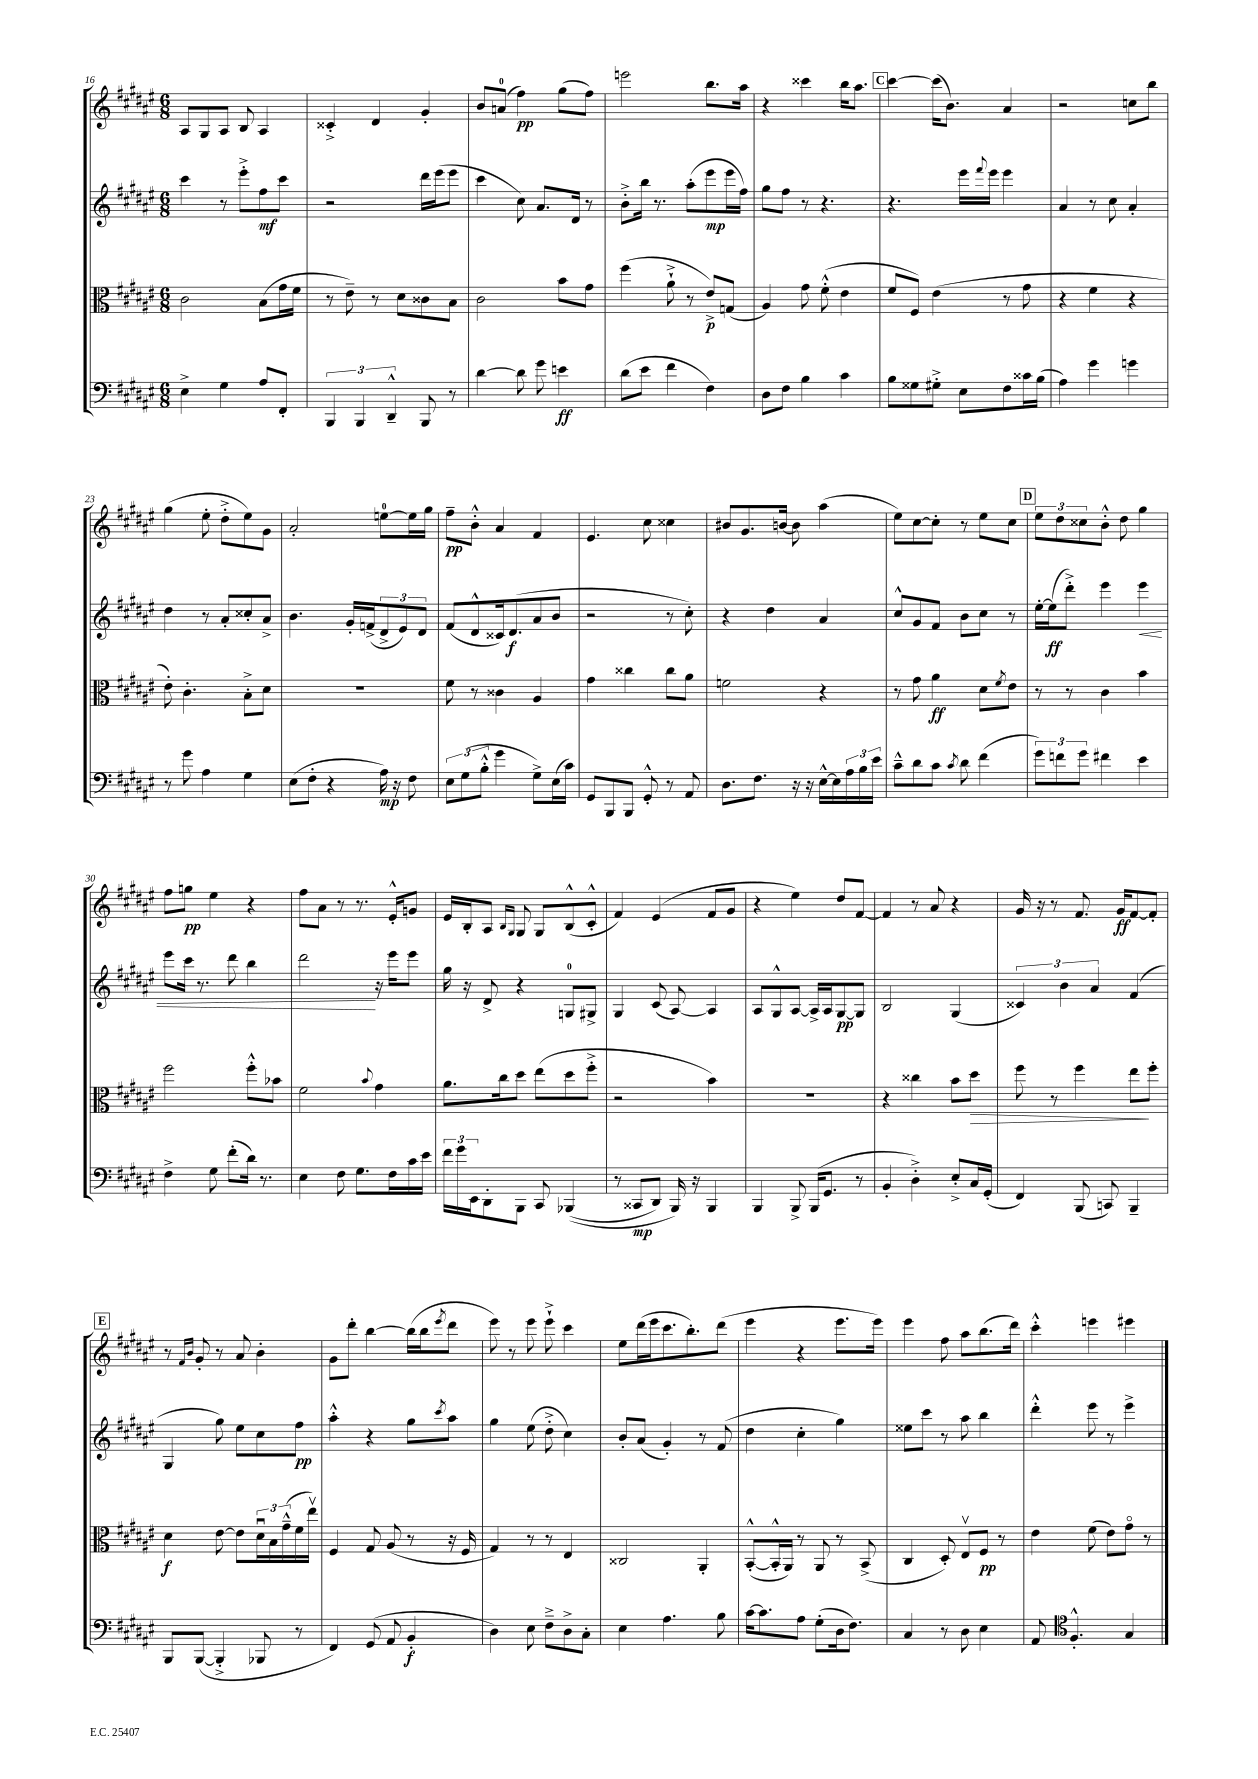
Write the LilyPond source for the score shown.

<<
\new StaffGroup <<
\new Staff = "s0" {
    \clef treble \key fis \major \numericTimeSignature \time 6/8
    ais8 gis8 ais8 b8 ais4 |
    cisis'4-.-> dis'4 gis'4-. |
    b'8 a'8-0( fis''4\pp) gis''8( fis''8) |
    e'''2 b''8. ais''16 |
    r4 cisis'''4 b''16 ais''8. |
    \mark \markup { \box "C" } cis'''4~ cis'''16( b'8.) ais'4 |
    r2 c''8 b''8 |
    gis''4( eis''8-. dis''8-.-> eis''8) gis'8 |
    ais'2-. e''8-0~ e''16 gis''16 |
    fis''8--\pp b'8-.-^ ais'4 fis'4 |
    eis'4. cis''8 cisis''4 |
    bis'8 gis'8. b'16~ b'8 ais''4( |
    eis''8) cis''8~ cis''8-. r8 eis''8 cis''8 |
    \mark \markup { \box "D" } \tuplet 3/2 { eis''8 dis''8 cisis''8 } b'8-.-^ dis''8 gis''4 |
    fis''8 g''8\pp eis''4 r4 |
    fis''8 ais'8 r8 r8. eis'16-.-^ g'8 |
    eis'16 b16-. ais8 \grace { b16 gis16 } gis8 gis8 b8-^( cis'8-.-^ |
    fis'4) eis'4( fis'8 gis'8 |
    r4 eis''4) dis''8 fis'8~ |
    fis'4 r8 ais'8 r4 |
    gis'16 r16 r8 fis'8. gis'16\ff fis'8~ fis'8-. |
    \mark \markup { \box "E" } r8 \grace { fis'16 b'16 } gis'8-. r8 ais'8 b'4-. |
    gis'8 dis'''8-. b''4~ b''16( b''16 \acciaccatura { eis'''8 } dis'''8 |
    eis'''8) r8 eis'''8 eis'''8-!-> cis'''4 |
    eis''8 dis'''16( eis'''16 cis'''8. b''8.-.) dis'''8( |
    eis'''4 r4 eis'''8. eis'''16) |
    eis'''4 fis''8 ais''8 b''8.( dis'''16) |
    cis'''4-.-^ e'''4 eis'''4 \bar "|." |
}
\new Staff = "s1" {
    \clef treble \key fis \major \numericTimeSignature \time 6/8
    cis'''4 r8 eis'''8-.-> fis''8\mf cis'''8 |
    r2 dis'''16 eis'''16( eis'''8 |
    cis'''4 cis''8) ais'8. dis'16 r8 |
    b'8-.-> b''16 r8. ais''8-.( eis'''8\mp eis'''16 fis''16) |
    gis''8 fis''8 r8 r4. |
    \mark \markup { \box "C" } r4. eis'''16 \appoggiatura { fis'''8 } eis'''16 eis'''4 |
    ais'4 r8 cis''8 ais'4-. |
    dis''4 r8 ais'8-. cisis''8-. ais'8-> |
    b'4. gis'16-. f'16->( \tuplet 3/2 { dis'8-> eis'8) dis'8 } |
    fis'8( dis'8-^ cisis'16) dis'8.\f( ais'8 b'8 |
    r2 r8 cis''8-.) |
    r4 dis''4 ais'4 |
    cis''8-^ gis'8 fis'8 b'8 cis''8 r8 |
    \mark \markup { \box "D" } eis''16~-. eis''16\ff( dis'''8-.->) eis'''4 eis'''4\< |
    eis'''8 cis'''16 r8. dis'''8 b''4 |
    dis'''2\! r16 eis'''16 eis'''8 |
    gis''16 r16 dis'8-> r4 g8-0 gis8-> |
    gis4 cis'8( ais8~) ais4 |
    ais8 gis8-^ ais8~ ais16-> ais16 gis8~\pp gis8 |
    b2 gis4( |
    \tuplet 3/2 { cisis'4) b'4 ais'4 } fis'4( |
    \mark \markup { \box "E" } gis4 gis''8) eis''8 cis''8 fis''8\pp |
    ais''4-.-^ r4 gis''8 \acciaccatura { cis'''8 } ais''8 |
    gis''4 eis''8( dis''8-.-> cis''4) |
    b'8-. ais'8( gis'4-.) r8 fis'8( |
    dis''4 cis''4-. gis''4) |
    eisis''8 cis'''8 r8 ais''8 b''4 |
    dis'''4-.-^ eis'''8 r8 eis'''4-> \bar "|." |
}
\new Staff = "s2" {
    \clef alto \key fis \major \numericTimeSignature \time 6/8
    cis'2 b8( gis'16 fis'16 |
    r8 eis'8--) r8 dis'8 cisis'8 b8 |
    cis'2 b'8 gis'8 |
    fis''4( ais'8-!-> r8 eis'8->\p) g8( |
    ais4) gis'8 fis'8-.-^( eis'4 |
    \mark \markup { \box "C" } fis'8 fis8) eis'4( r8 gis'8 |
    r4 fis'4 r4 |
    eis'8-.) cis'4.-. b8-.-> dis'8 |
    R2. |
    fis'8 r8 cisis'4 ais4 |
    gis'4 cisis''4 cisis''8 ais'8 |
    f'2 r4 |
    r8 gis'8 ais'4\ff dis'8 \acciaccatura { fis'8 } eis'8 |
    \mark \markup { \box "D" } r8 r8 cis'4 b'4 |
    fis''2 fis''8-.-^ bes'8 |
    fis'2 \appoggiatura { b'8 } gis'4 |
    ais'8. cis''16 dis''8 eis''8( dis''8 fis''8-.-> |
    r2 b'4) |
    R2. |
    r4 cisis''4 b'8 dis''8\> |
    fis''8 r8 fis''4 eis''8\! fis''8-. |
    \mark \markup { \box "E" } dis'4\f eis'8~ eis'8 \tuplet 3/2 { dis'16\downbow b16 gis'16---^( } fis'16 eis''16\upbow) |
    fis4 gis8 ais8( r8 r16 fis16 |
    gis4) r8 r8 eis4 |
    cisis2 ais,4-. |
    b,8~-.-^( b,16-.-^ ais,16) r8 ais,8 r8 b,8->( |
    cis4 dis8-.) eis8\upbow fis8\pp r8 |
    eis'4 fis'8( eis'8) gis'8\flageolet r8 \bar "|." |
}
\new Staff = "s3" {
    \clef bass \key fis \major \numericTimeSignature \time 6/8
    eis4-> gis4 ais8 fis,8-. |
    \tuplet 3/2 { b,,4 b,,4 dis,4---^ } b,,8 r8 |
    dis'4~ dis'8 gis'8 e'4\ff |
    dis'8( eis'8 fis'4 fis4) |
    dis8 fis8 b4 cis'4 |
    \mark \markup { \box "C" } b8 gisis8 gis8-.-> eis8 fis8 cisis'16 b16( |
    ais4) gis'4 g'4 |
    r8 gis'8 ais4 gis4 |
    eis8( fis8-. r4 ais16\mp) r16 fis8 |
    \tuplet 3/2 { eis8 gis8( b8-.-^ } gis'4 gis8->) eis16( cis'16) |
    gis,8 b,,8 b,,8 gis,8-.-^ r8 ais,8 |
    dis8. fis8. r16 r16 eis16~-^ eis16 \tuplet 3/2 { ais16 b16 eis'16 } |
    cis'8---^ dis'8 cis'8 \acciaccatura { cis'8 } dis'8 fis'4( |
    \mark \markup { \box "D" } \tuplet 3/2 { gis'8) f'8 gis'8 } fis'4 eis'4 |
    fis4-> gis8 fis'8-.( dis'16) r8. |
    eis4 fis8 gis8. fis16 cis'16 eis'16 |
    \tuplet 3/2 { fis'16 gis'16 eis,16 } dis,8-. b,,8 cis,8 bes,,4(\( |
    r8 cisis,8\mp dis,8) b,,16\) r16 b,,4 |
    b,,4 b,,8-> b,,16( gis,8. r8 |
    b,4-. dis4-.->) eis8-.-> cis16 gis,16-.( |
    fis,4) b,,8( c,8) b,,4-- |
    \mark \markup { \box "E" } b,,8 b,,8~( b,,4-.-> bes,,8 r8 |
    fis,4) gis,8( ais,8 b,4-.\f |
    dis4) eis8 fis8---> dis8-> cis8-. |
    eis4 ais4. b8 |
    cis'16~ cis'8. ais8 gis8-.( dis16 fis8.) |
    cis4 r8 dis8 eis4 |
    ais,8 \clef tenor fis4.-.-^ gis4 \bar "|." |
}
>>
>>
\layout { \context { \Score currentBarNumber = #16 } }
